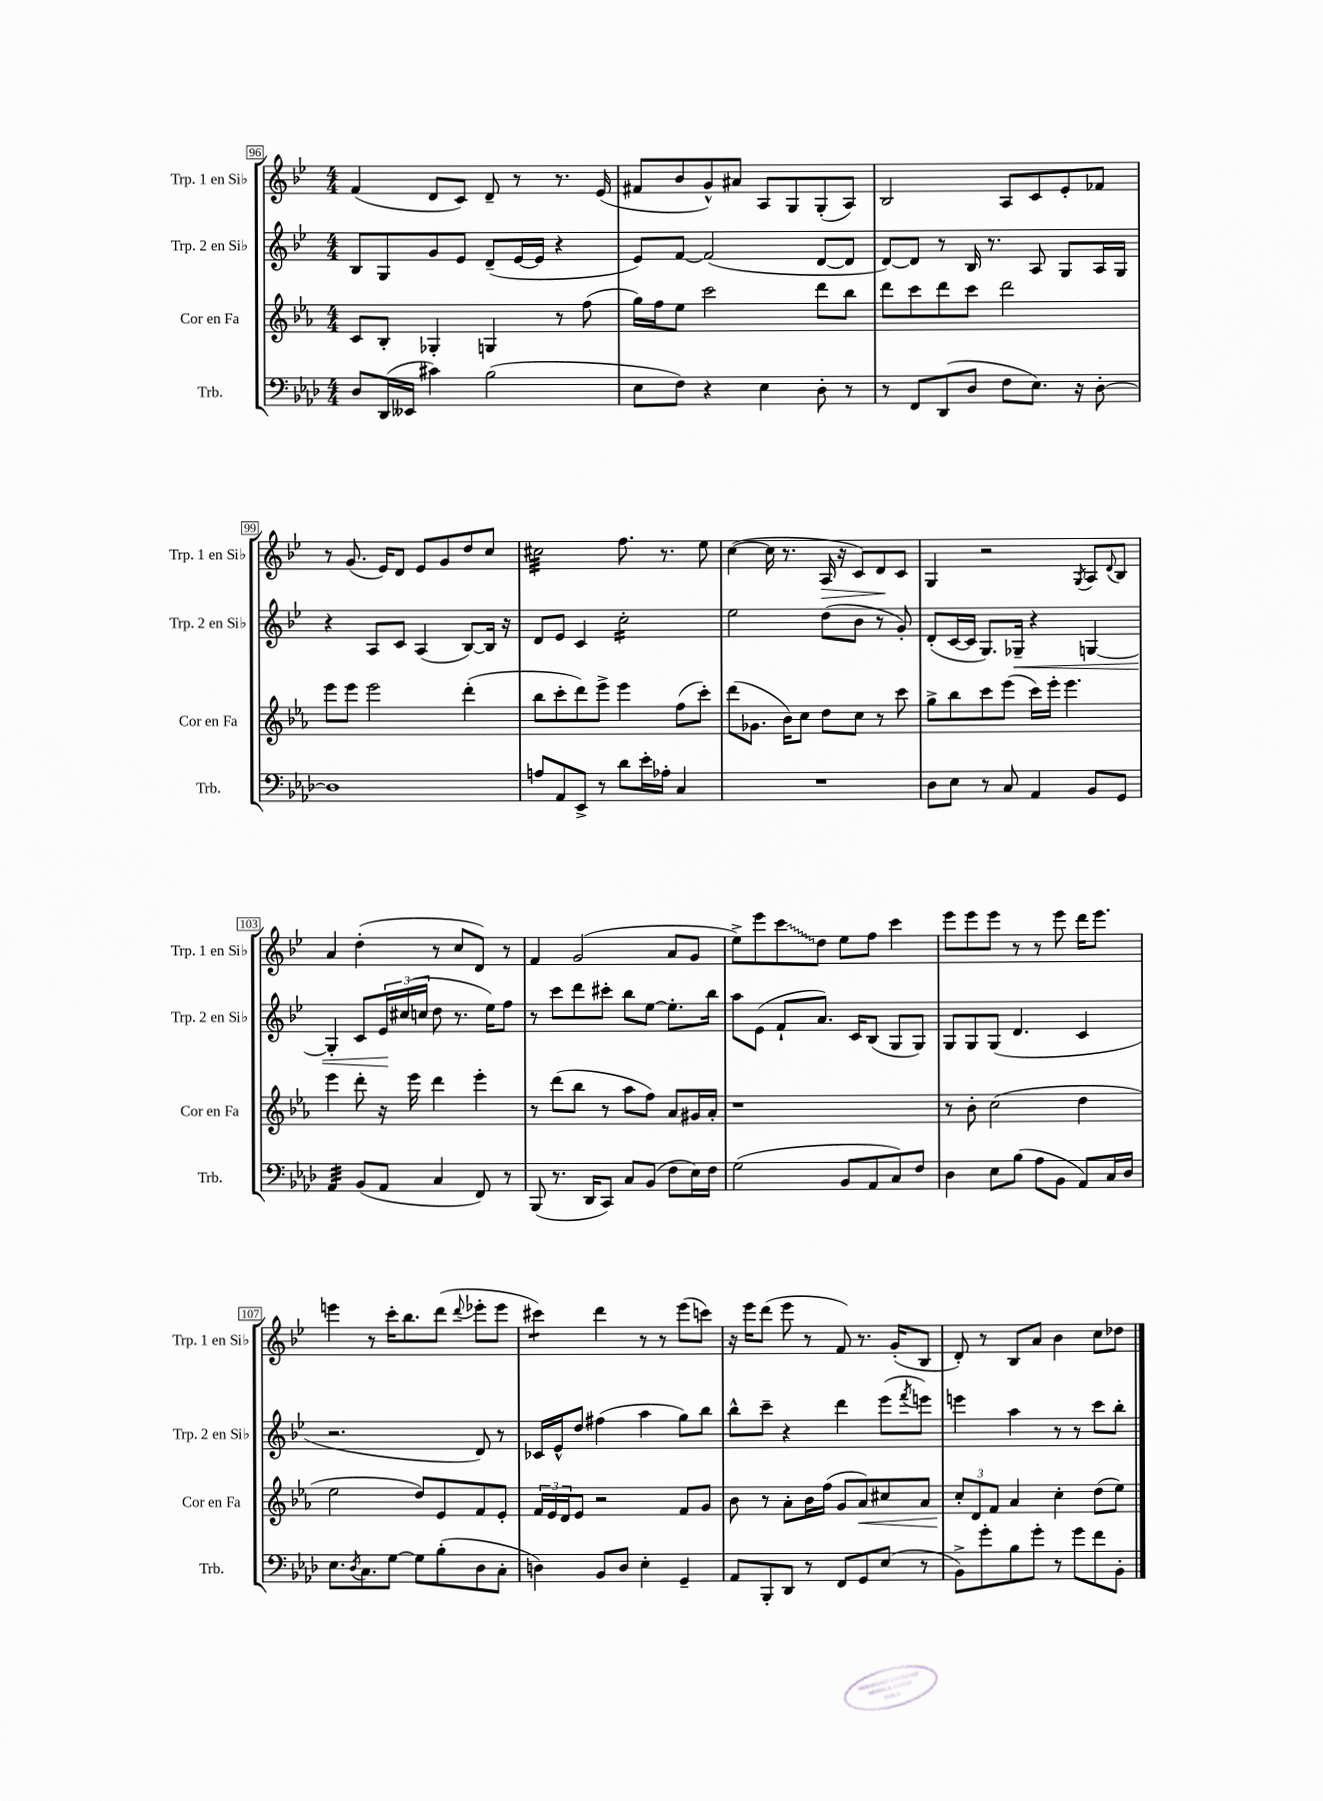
<<
\new StaffGroup <<
\new Staff = "s0" \with { instrumentName = "Trp. 1 en Sib" shortInstrumentName = "Trp. 1 en Sib" } {
    \clef treble \key bes \major \numericTimeSignature \time 4/4
    f'4( d'8 c'8) d'8-- r8 r8. ees'16( |
    fis'8 bes'8 g'8-^) ais'8 a8 g8 g8-.( a8) |
    bes2 a8 c'8 ees'8-. fes'8 |
    r8 g'8.( ees'16) d'8 ees'8 g'8 d''8 c''8 |
    cis''2:32 f''8. r8. ees''8 |
    c''4~( c''16 r8. a16\> r16 c'8) d'8\! c'8 |
    g4 r2 \acciaccatura { g8 } a8 \appoggiatura { d'8 } bes8 |
    a'4 d''4-.( r8 c''8 d'8) r8 |
    f'4 g'2( a'8 g'8 |
    ees''8->) ees'''8 \once \override Glissando.style = #'zigzag c'''8\glissando d''8 ees''8 f''8 c'''4 |
    ees'''8 ees'''8 ees'''8 r8 r8 ees'''8 d'''16 ees'''8. |
    e'''4 r8 c'''16-. bes''8. d'''8( \appoggiatura { d'''8 } ees'''8-. ees'''8 |
    cis'''4:8) d'''4 r8 r8 ees'''8( c'''8) |
    r16 ees'''16 d'''8( ees'''8 r8 f'8) r8. g'16-.( bes8 |
    d'8-.) r8 bes8 a'8 bes'4 c''8 des''8 \bar "|." |
}
\new Staff = "s1" \with { instrumentName = "Trp. 2 en Sib" shortInstrumentName = "Trp. 2 en Sib" } {
    \clef treble \key bes \major \numericTimeSignature \time 4/4
    bes8 g8 g'8 ees'8 d'8--( ees'16~ ees'16 r4 |
    ees'8) f'8~ f'2( d'8~ d'8 |
    d'8~) d'8 r8 bes16 r8. a8 g8 a16 g16 |
    r4 a8 c'8 a4( bes8~) bes16 r16 |
    d'8 ees'8 c'4 c''2:16-. |
    ees''2 d''8( bes'8 r8 g'8-.) |
    d'8-.( c'16~ c'16 g8.) ges16--\< r4 g4~ |
    g4-. c'8 \tuplet 3/2 { ees'16\! cis''16( c''16 } d''8 r8. ees''16) f''8 |
    r8 c'''8 d'''8 cis'''8-. bes''8 ees''8~ ees''8.-. bes''16 |
    a''8 ees'8( f'8-! a'8.) c'16 bes8( g8 g8) |
    g8 g8 g8( d'4. c'4 |
    r2. d'8) r8 |
    ces'16 ees'16-^ d''8 fis''4( a''4 g''8) bes''8 |
    bes''8-^ c'''8-- r4 d'''4 ees'''8( \acciaccatura { f'''8 } e'''8) |
    e'''4 a''4 r8 r8 c'''8 bes''8-. \bar "|." |
}
\new Staff = "s2" \with { instrumentName = "Cor en Fa" shortInstrumentName = "Cor en Fa" } {
    \clef treble \key ees \major \numericTimeSignature \time 4/4
    c'8 bes8-. ges4-. g4 r8 f''8( |
    g''16) f''16 ees''8 c'''2 d'''8 bes''8 |
    d'''8 c'''8 d'''8 c'''8 d'''2 |
    ees'''8 ees'''8 ees'''2 d'''4-.( |
    bes''8 c'''8-. d'''8) ees'''8-> ees'''4 f''8( c'''8-.) |
    d'''8( ges'8. bes'16) c''8 d''8 c''8 r8 c'''8 |
    g''8-> bes''8 c'''8 ees'''8( c'''16) ees'''16-. ees'''4. |
    ees'''4 d'''8-. r16 ees'''16 d'''4 ees'''4-. |
    r8 d'''8( bes''8 r8 aes''8 f''8) aes'8 gis'16 aes'16-. |
    r1 |
    r8 bes'8-. c''2( d''4 |
    ees''2 d''8) ees'8 f'8 ees'8-. |
    \tuplet 3/2 { f'16 ees'16 d'16 } ees'8 r2 f'8 g'8 |
    bes'8 r8 aes'8-. bes'16 f''16( g'8 aes'8\<) cis''8 aes'8 |
    \tuplet 3/2 { c''8-.\! d'8 f'8 } aes'4 c''4-. d''8( ees''8) \bar "|." |
}
\new Staff = "s3" \with { instrumentName = "Trb." shortInstrumentName = "Trb." } {
    \clef bass \key aes \major \numericTimeSignature \time 4/4
    des8 des,16( eeses,16 cis'4) bes2( |
    ees8 f8) r4 ees4 des8-. r8 |
    r8 f,8 des,8( des8 f8 ees8.) r16 des8~-. |
    des1 |
    a8 aes,8 ees,8-> r8 des'8 ees'16-. aes16-. c4 |
    R1 |
    des8 ees8 r8 c8 aes,4 bes,8 g,8 |
    aes,4:32 bes,8( aes,8 c4 f,8) r8 |
    bes,,8( r8. des,16 c,8) c8 bes,8( f8 ees16) f16 |
    g2( bes,8 aes,8 c8) f8 |
    des4 ees8 bes8( aes8 bes,8 aes,8) c16 des16 |
    ees8. \acciaccatura { des8 } c8. g8~ g8 bes8-.( des8 c8-. |
    d4) bes,8 d8 ees4-. g,4-- |
    aes,8 bes,,8-. des,8 r8 f,8 g,8 ees8( r8 |
    bes,8->) g'8-. bes8 g'8-. r8 g'8 f'8 bes,8-. \bar "|." |
}
>>
>>
\layout { \context { \Score currentBarNumber = #96 \override BarNumber.stencil = #(make-stencil-boxer 0.1 0.3 ly:text-interface::print) } }
